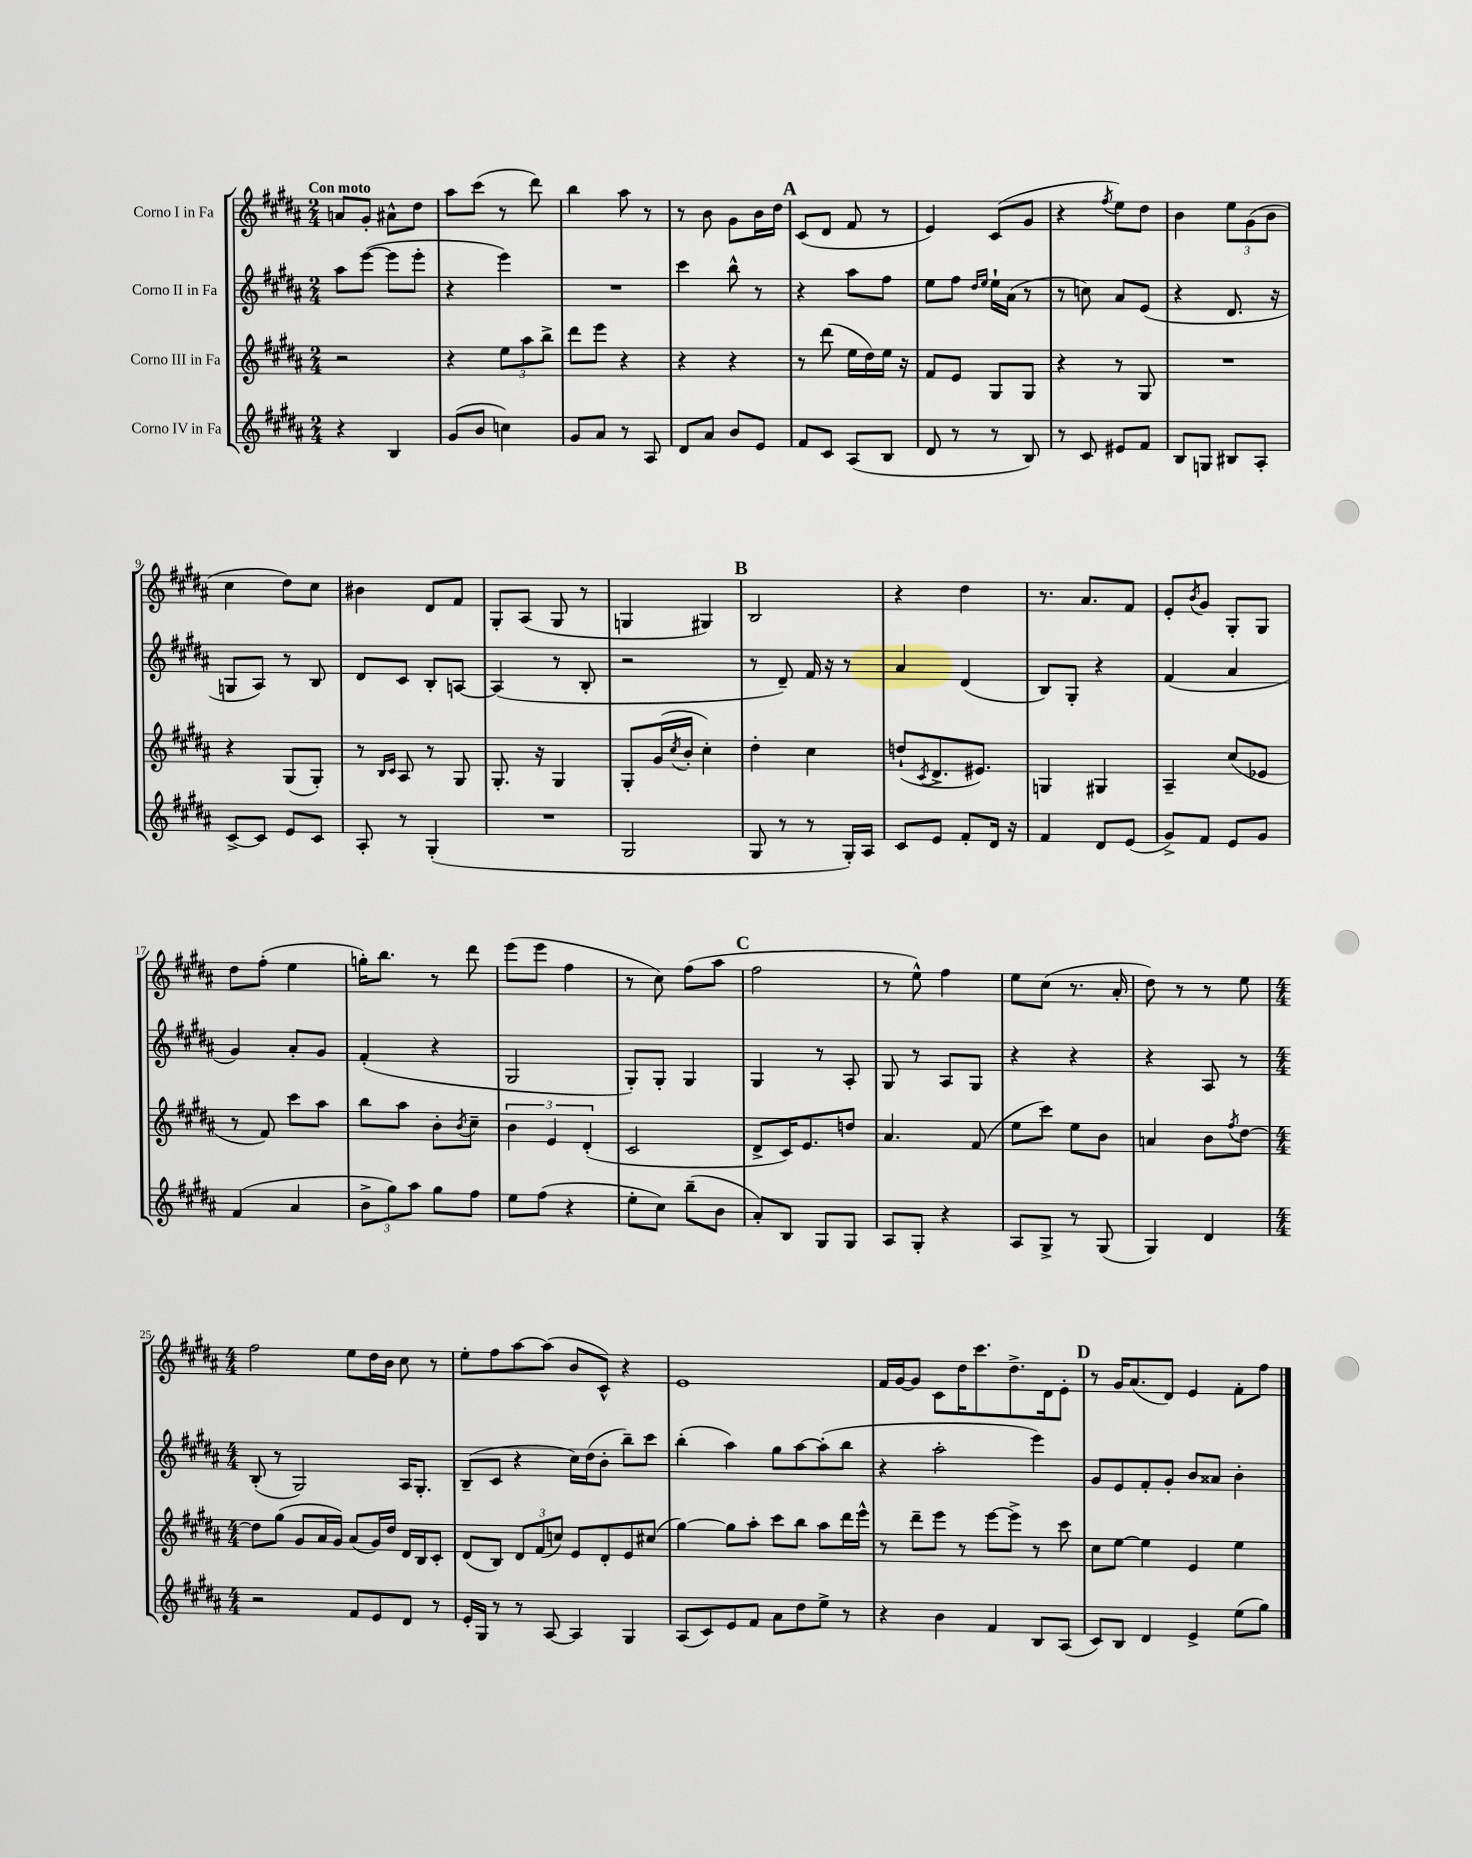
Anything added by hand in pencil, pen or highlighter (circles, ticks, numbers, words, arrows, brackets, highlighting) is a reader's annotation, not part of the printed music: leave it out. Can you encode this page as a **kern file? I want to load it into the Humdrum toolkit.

**kern	**kern	**kern	**kern
*part4	*part3	*part2	*part1
*staff4	*staff3	*staff2	*staff1
*I"Corno IV in Fa	*I"Corno III in Fa	*I"Corno II in Fa	*I"Corno I in Fa
*clefG2	*clefG2	*clefG2	*clefG2
*k[f#c#g#d#a#]	*k[f#c#g#d#a#]	*k[f#c#g#d#a#]	*k[f#c#g#d#a#]
*M2/4	*M2/4	*M2/4	*M2/4
=1	=1	=1	=1
!	!	!	!LO:TX:a:B:t=Con moto
4r	2r	8aa#\L	8an/L
.	.	([8eee\J	8g#'/J
4B/	.	8eee\L]	8a#X^^\L
.	.	8eee'\J	8dd#\J
=2	=2	=2	=2
(8g#/L	4r	4r	8aa#\L
8b/J	.	.	(8ccc#\J
4ccn\)	12ee\L	4eee\)	8r
.	12aa#\	.	.
.	.	.	8ddd#\)
.	12bb^\J	.	.
=3	=3	=3	=3
8g#/L	8ddd#\L	2r	4bb\
8a#/J	8eee\J	.	.
8r	4r	.	8aa#\
8A#/	.	.	8r
=4	=4	=4	=4
8d#/L	4r	4ccc#\	8r
8a#/J	.	.	8b\
8b/L	4r	8bb^^\	8g#\L
8e/J	.	8r	16b\L
.	.	.	16dd#\JJ
!!LO:REH:place=s1:t=A
=5	=5	=5	=5
8f#/L	8r	4r	(8c#/L
8c#/J	(8ddd#\	.	8d#/J
(8A#/L	16ee\LL	8aa#\L	8f#/
.	16dd#\)	.	.
8B/J	16ee\JJ	8ff#\J	8r
.	16r	.	.
=6	=6	=6	=6
8d#/	8f#/L	8ee\L	4e/)
8r	8e/J	8ff#\J	.
.	.	16qqdd#/LL	.
.	.	16qqee/JJ	.
8r	8G#/L	16ee`\LL	(8c#/L
.	.	(16a#\JJ	.
8B/)	8G#/J	8r	8g#/J
=7	=7	=7	=7
8r	4r	8r	4r
8c#/	.	8ccn\)	.
.	.	.	8qff#/
8e#X/L	8r	8a#/L	8ee\L)
8f#/J	8G#/	(8e/J	8dd#\J
=8	=8	=8	=8
8B/L	2r	4r	4b\
8Gn/J	.	.	.
8B#X/L	.	8.d#/	12ee\L
.	.	.	(12g#\
8A#'/J	.	.	.
.	.	.	12b\J
.	.	16r	.
!!LO:LB:g=z
=9	=9	=9	=9
[8c#^/L	4r	8Gn/L	4cc#\
8c#/J]	.	8A#/J)	.
8e/L	(8G#/L	8r	8dd#\L)
8c#/J	8G#'/J)	8B/	8cc#\J
=10	=10	=10	=10
8A#'/	8r	8d#/L	4b#X\
.	16qqB/LL	.	.
.	16qqc#/JJ	.	.
8r	8A#/	8c#/J	.
(4G#'/	8r	8B'/L	8d#/L
.	8G#/	[8An/J	8f#/J
=11	=11	=11	=11
2r	8.G#'/	(4A/]	8G#'/L
.	.	.	(8A#/J
.	16r	.	.
.	4G#/	8r	8G#/
.	.	8B'/	8r
=12	=12	=12	=12
2G#/	8G#'/L	2r	4Gn/
.	(16g#/L	.	.
.	8qcc#/	.	.
.	16b'/JJ	.	.
.	4cc#'\)	.	4G#X/)
!!LO:REH:place=s1:t=B
=13	=13	=13	=13
8G#/	4dd#'\	8r	2B/
8r	.	8d#~/)	.
8r	4cc#\	16f#/	.
.	.	16r	.
16G#'/LL)	.	8r	.
16A#/JJ	.	.	.
=14	=14	=14	=14
8c#/L	(8ddn`/L	4a#/	4r
.	8qc#/	.	.
8e/J	8.d#^/	.	.
8f#'/L	.	(4d#/	4dd#\
.	8.e#X/J)	.	.
16d#/Jk	.	.	.
16r	.	.	.
=15	=15	=15	=15
4f#/	4Gn/	8B/L)	8.r
.	.	8G#'/J	.
.	.	.	8.a#/L
8d#/L	4G#X/	4r	.
(8e/J	.	.	8f#/J
=16	=16	=16	=16
8g#^/L)	4A#~/	(4f#/	8e'/L
.	.	.	8qb/
8f#/J	.	.	8g#/J
8e/L	(8cc#/L	4a#/	8G#'/L
8g#/J	8e-X/J	.	8G#/J
!!LO:LB:g=z
=17	=17	=17	=17
(4f#/	8r	4g#/)	8dd#\L
.	8f#/)	.	(8ff#'\J
4a#/	8ccc#\L	8a#'/L	4ee\
.	8aa#\J	8g#/J	.
=18	=18	=18	=18
12b^\L	8bb\L	(4f#'/	16ggn'\KL)
.	.	.	8.bb\J
12gg#\)	.	.	.
.	8aa#\J	.	.
12aa#\J	.	.	.
8gg#\L	8b'\L	4r	8r
.	8qb/	.	.
8ff#\J	8cc#~\J	.	8ddd#\
=19	=19	=19	=19
8ee\L	6b\	2G#/	(8eee\L
(8ff#\J	.	.	8eee\J
.	6e/	.	.
4r	.	.	4ff#\
.	(6d#'/	.	.
=20	=20	=20	=20
8ee'\L	2c#/	8G#'/L)	8r
8cc#\J)	.	8G#'/J	8cc#\)
(8bb~\L	.	4G#/	(8ff#\L
8b\J	.	.	8aa#\J
!!LO:REH:place=s1:t=C
=21	=21	=21	=21
8a#'/L)	8d#^/L	4G#/	2ff#\
8B/J	16c#/K)	.	.
.	8.e/	.	.
8G#/L	.	8r	.
8G#/J	8ddn/J	8A#'/	.
=22	=22	=22	=22
8A#/L	4.a#/	8G#/	8r
8G#'/J	.	8r	8ee^^\)
4r	.	8A#/L	4ff#\
.	(8f#/	8G#/J	.
=23	=23	=23	=23
8A#/L	8ee\L	4r	8ee\L
8G#^/J	8ccc#\J)	.	(8cc#\J
8r	8ee\L	4r	8.r
(8G#/	8b\J	.	.
.	.	.	16a#'/
=24	=24	=24	=24
4G#/)	4an/	4r	8dd#\)
.	.	.	8r
4d#/	8b\L	8A#/	8r
.	8qff#/	.	.
.	[8dd#\J	8r	8ee\
!!LO:LB:g=z
=25	=25	=25	=25
*M4/4	*M4/4	*M4/4	*M4/4
2r	8dd#\L]	(8B'/	2ff#\
.	(8gg#\J	8r	.
.	8g#/L	2G#/)	.
.	16a#/L	.	.
.	16g#/JJ)	.	.
8f#/L	(8a#/L	.	8ee\L
8e/	16g#/L)	.	16dd#\L
.	16dd#/JJ	.	16b\JJ
8d#/J	16d#/LL	16A#/KL	8cc#\
.	16B/J	8.G#'/J	.
8r	8c#'/J	.	8r
=26	=26	=26	=26
16e'/LL	(8d#/L	(8B~/L	8ee'\L
16G#/JJ	.	.	.
8r	8B/J)	8c#/J	8ff#\
8r	12d#/L	4r	[8aa#\
.	(12f#/	.	.
[8A#/	.	.	(8aa#\J]
.	12ccn/J)	.	.
4A#/]	8e/L	16cc#\LL)	8b/L
.	.	(16dd#\J	.
.	8d#'/	8b'\J	8c#^^/J)
4G#/	8e/	8bb~\L)	4r
.	(8cc#X/J	8ccc#\J	.
=27	=27	=27	=27
(8A#/L	[4gg#\)	(4bb'\	1e
8c#/)	.	.	.
8e/	8gg#\L]	4aa#\)	.
8f#/J	8aa#'\J	.	.
8a#\L	8ccc#\L	8gg#\L	.
8dd#\	8bb\J	[8aa#\	.
8ee^\J	8aa#\L	(8aa#'\]	.
8r	16ddd#\L	8bb\J	.
.	16eee^^\JJ	.	.
=28	=28	=28	=28
4r	8r	4r	16f#/LL
.	.	.	[16g#/J
.	8ddd#~\L	.	8g#/J]
4b\	8eee\J	2aa#'\	8c#\L
.	8r	.	16dd#\K
.	.	.	8.ccc#\
4f#/	[8eee\L	.	.
.	8eee^\J]	.	8.dd#^\
8B/L	8r	4eee\)	.
.	.	.	16d#\k
(8A#/J	8ccc#\	.	8e'\J
!!LO:REH:place=s1:t=D
=29	=29	=29	=29
8c#/L)	8cc#\L	8g#/L	8r
8B/J	[8ee\J	8e/	16g#/KL
.	.	.	(8.a#/
4d#/	4ee\]	8f#'/	.
.	.	8g#'/J	8d#/J)
4e^/	4e/	8b/L	4e/
.	.	8a##X/J	.
(8ee\L	4ee\	4b'\	8f#'\L
8gg#\J)	.	.	8ff#\J
==	==	==	==
*-	*-	*-	*-
